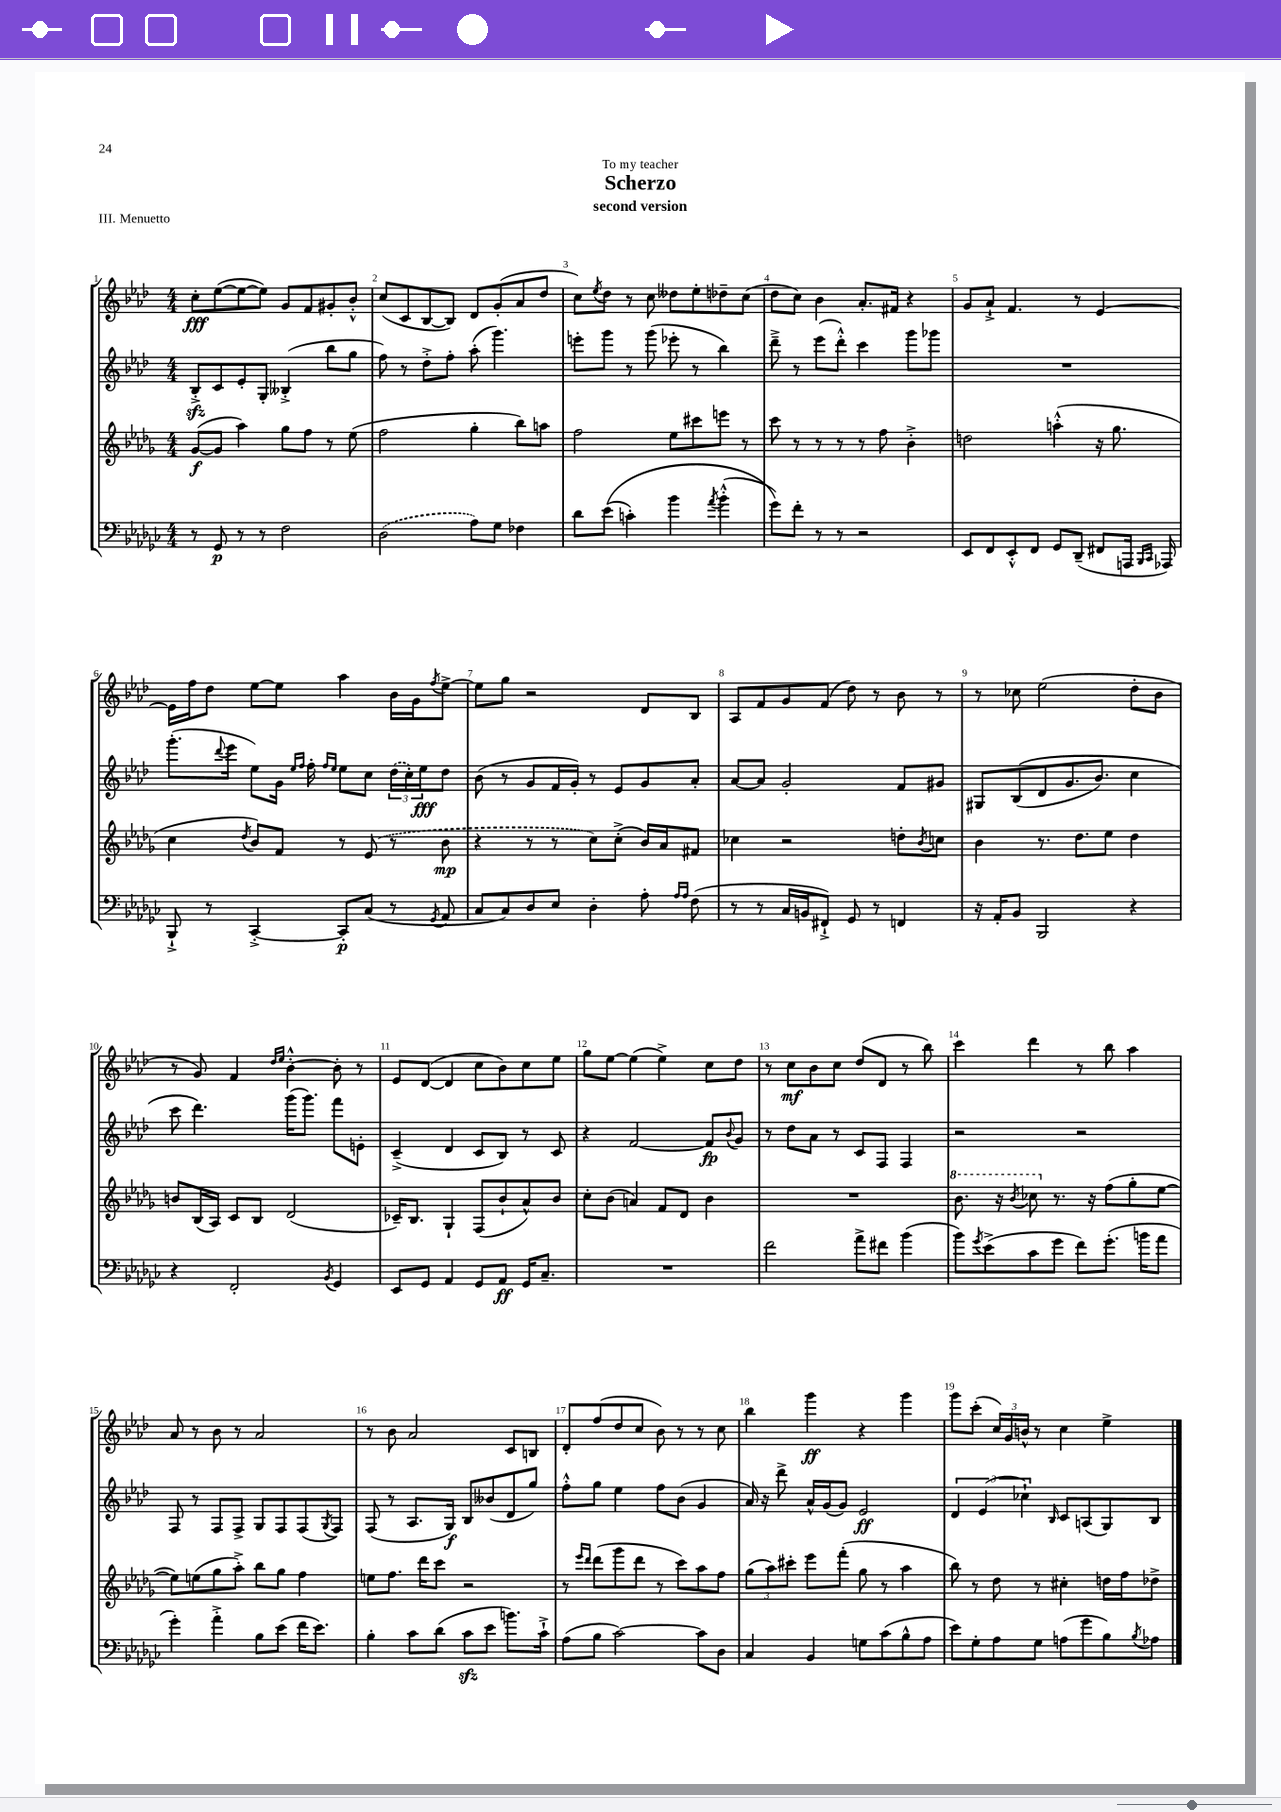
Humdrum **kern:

**kern	**dynam	**kern	**dynam	**kern	**dynam	**kern	**dynam
*part4	*part4	*part3	*part3	*part2	*part2	*part1	*part1
*staff4	*staff4	*staff3	*staff3	*staff2	*staff2	*staff1	*staff1
*clefF4	*	*clefG2	*	*clefG2	*	*clefG2	*
*k[b-e-a-d-g-c-]	*	*k[b-e-a-d-g-]	*	*k[b-e-a-d-]	*	*k[b-e-a-d-]	*
*M4/4	*	*M4/4	*	*M4/4	*	*M4/4	*
=1	=1	=1	=1	=1	=1	=1	=1
8r	.	([8g-/L	f	8B-zz'^/L	.	8cc'\L	fff
8GG-/	p	8g-/J]	.	8c/	.	([8ee-\	.
8r	.	4aa-\)	.	8e-'/	.	8ee-\_	.
8r	.	.	.	8G'/J	.	8ee-\J])	.
2F\	.	8gg-\L	.	(4B--X'^/	.	8g/L	.
.	.	8ff\J	.	.	.	8f/	.
.	.	8r	.	8bb-\L	.	8g#X'/	.
.	.	(8ee-\	.	8gg\J	.	8b-'^^/J	.
=2	=2	=2	=2	=2	=2	=2	=2
(2D-\	.	2ff\	.	8ff\)	.	(8cc/L	.
.	.	.	.	8r	.	8c/	.
.	.	.	.	8dd-'^\L	.	[8B-/	.
.	.	.	.	8ff'\J	.	8B-/J])	.
8A-\L)	.	4gg-'\	.	(8aa-'\	.	8d-/L	.
8G-\J	.	.	.	4.ggg\)	.	(8g'/	.
4F-X\	.	8bb-\L)	.	.	.	8a-/	.
.	.	8aan\J	.	.	.	8dd-/J	.
=3	=3	=3	=3	=3	=3	=3	=3
8d-\L	.	2ff\	.	8eeen'\L	.	8cc\L)	.
.	.	.	.	.	.	8qee-/	.
((8e-\J	.	.	.	8ggg\J	.	8dd-\J	.
4cn'\)	.	.	.	8r	.	8r	.
.	.	.	.	(8ggg\	.	8cc\	.
4b-\	.	8ee-\L	.	8eee-X'\	.	8dd--X\L	.
.	.	8ccc#X\	.	8r	.	8ee-'\	.
8qa-/	.	.	.	.	.	.	.
(4b-'^^\	.	8eeen\J	.	4bb-\)	.	8dd-X~\	.
.	.	8r	.	.	.	(8cc\J	.
=4	=4	=4	=4	=4	=4	=4	=4
8g-\L))	.	8ccc\	.	8ddd-~^\	.	8dd-\L	.
8f'\J	.	8r	.	8r	.	8cc\J)	.
8r	.	8r	.	(8eee-\L	.	4b-\	.
8r	.	8r	.	8ddd-'^^\J)	.	.	.
2r	.	8r	.	4ccc\	.	8.a-'/L	.
.	.	8ff\	.	.	.	.	.
.	.	.	.	.	.	16f#X/Jk	.
.	.	4b-'^\	.	8ggg\L	.	4r	.
.	.	.	.	8ggg-X\J	.	.	.
=5	=5	=5	=5	=5	=5	=5	=5
8EE-/L	.	2ddn\	.	1r	.	8g/L	.
8FF/	.	.	.	.	.	8a-`^/J	.
8EE-'^^/	.	.	.	.	.	4.f/	.
8FF/J	.	.	.	.	.	.	.
8GG-/L	.	(4aan'^^\	.	.	.	.	.
(8DD-~/J	.	.	.	.	.	8r	.
8FF#X/L	.	16r	.	.	.	[4e-/	.
.	.	8.gg-\	.	.	.	.	.
16AAAn/Jk	.	.	.	.	.	.	.
16qqBBB-/LL	.	.	.	.	.	.	.
16qqCC-/JJ	.	.	.	.	.	.	.
16AAA-X/)	.	.	.	.	.	.	.
!!LO:LB:g=z
=6	=6	=6	=6	=6	=6	=6	=6
8BBB-`^/	.	4cc\	.	(8.ggg'\L	.	16e-\LL]	.
.	.	.	.	.	.	16ff\J	.
8r	.	.	.	.	.	8dd-\J	.
.	.	.	.	8qqddd-/	.	.	.
.	.	.	.	16eee-\Jk	.	.	.
.	.	8qdd-/	.	.	.	.	.
[4CC-'^/	.	8b-/L)	.	8ee-\L)	.	[8ee-\L	.
.	.	8f/J	.	16g\Jk	.	8ee-\J]	.
.	.	.	.	16qqee-/LL	.	.	.
.	.	.	.	16qqff/JJ	.	.	.
.	.	.	.	16ff'\	.	.	.
.	.	.	.	16qqff/LL	.	.	.
.	.	.	.	16qqee-/JJ	.	.	.
8CC-'/L]	p	8r	.	8ee-\L	.	4aa-\	.
(8C-/J	.	(8e-/	.	8cc\J	.	.	.
8r	.	8r	.	(24dd-\LL	.	16b-\LL	.
.	.	.	.	24cc'\)	.	.	.
.	.	.	.	.	.	16g\J	.
.	.	.	.	24ee-\J	fff	.	.
8qGG-/	.	.	.	.	.	8qff/	.
8AA-/	.	8b-\	mp	8dd-\J	.	[8ee-^\J	.
=7	=7	=7	=7	=7	=7	=7	=7
8C-/L	.	4r	.	(8b-\	.	8ee-\L]	.
8C-/)	.	.	.	8r	.	8gg\J	.
8D-/	.	8r	.	8g/L	.	2r	.
8E-/J	.	8r	.	16f/L	.	.	.
.	.	.	.	16g'/JJ)	.	.	.
4D-'\	.	8cc\L)	.	8r	.	.	.
.	.	(8cc'^\J	.	8e-/L	.	.	.
8A-'\	.	16b-/LL)	.	8g/	.	8d-/L	.
.	.	16a-/J	.	.	.	.	.
16qqA-/LL	.	.	.	.	.	.	.
16qqA-/JJ	.	.	.	.	.	.	.
(8F\	.	8f#X/J	.	8a-'/J	.	8B-/J	.
=8	=8	=8	=8	=8	=8	=8	=8
8r	.	4cc-X\	.	[8a-/L	.	8A-/L	.
8r	.	.	.	8a-/J]	.	8f/	.
16C-/LL	.	2r	.	2g'/	.	8g/	.
16BBn/J	.	.	.	.	.	.	.
8FF#X`^/J)	.	.	.	.	.	(8f/J	.
8GG-/	.	.	.	.	.	8dd-\)	.
8r	.	.	.	.	.	8r	.
4FFn/	.	8ddn'\L	.	8f/L	.	8b-\	.
.	.	8qb-/	.	.	.	.	.
.	.	8ccn\J	.	8g#X/J	.	8r	.
=9	=9	=9	=9	=9	=9	=9	=9
16r	.	4b-\	.	8G#X/L	.	8r	.
16AA-'/KL	.	.	.	.	.	.	.
8BB-/J	.	.	.	((8B-/	.	8cc-X\	.
2BBB-/	.	8.r	.	8d-/	.	(2ee-\	.
.	.	.	.	8.g/	.	.	.
.	.	8.dd-\L	.	.	.	.	.
.	.	.	.	8.b-/J)	.	.	.
.	.	8ee-\J	.	.	.	.	.
4r	.	4dd-\	.	4cc\	.	8dd-'\L	.
.	.	.	.	.	.	8b-\J	.
!!LO:LB:g=z
=10	=10	=10	=10	=10	=10	=10	=10
4r	.	8bn/L	.	8ccc\	.	8r	.
.	.	(16B-/L	.	4.ddd-\)	.	8g/)	.
.	.	16A-/JJ)	.	.	.	.	.
2FF'/	.	8c/L	.	.	.	4f/	.
.	.	8B-/J	.	.	.	.	.
.	.	.	.	.	.	16qqdd-/LL	.
.	.	.	.	.	.	16qqee-/JJ	.
.	.	(2d-/	.	(16ggg\KL	.	[4b-'^^\	.
.	.	.	.	8.ggg\J)	.	.	.
8qBB-/	.	.	.	.	.	.	.
4GG-/	.	.	.	8fff\L	.	8b-'\]	.
.	.	.	.	8en'\J	.	8r	.
=11	=11	=11	=11	=11	=11	=11	=11
8EE-/L	.	16c-X~/KL)	.	(4c~^/	.	8e-/L	.
.	.	8.B-/J	.	.	.	.	.
8GG-/J	.	.	.	.	.	([8d-/J	.
4AA-/	.	4G-`/	.	4d-/	.	4d-/]	.
8GG-/L	.	(8F/L	.	8c/L	.	8cc\L	.
8AA-/J	ff	8b-`/	.	8B-/J)	.	8b-\)	.
16GG-/KL	.	8a-^^/)	.	8r	.	8cc\	.
8.C-~/J	.	.	.	.	.	.	.
.	.	8b-/J	.	8c/	.	8ee-\J	.
=12	=12	=12	=12	=12	=12	=12	=12
1r	.	8cc'\L	.	4r	.	8gg\L	.
.	.	(8b-\J	.	.	.	[8ee-\J	.
.	.	4an/)	.	[2f/	.	(4ee-\]	.
.	.	8f/L	.	.	.	4ee-^\)	.
.	.	8d-/J	.	.	.	.	.
.	.	4b-\	.	8f/L]	fp	8cc\L	.
.	.	.	.	8qqb-/	.	.	.
.	.	.	.	8g/J	.	8dd-\J	.
=13	=13	=13	=13	=13	=13	=13	=13
2f\	.	1r	.	8r	.	8r	.
.	.	.	.	8dd-\L	.	8cc\L	mf
.	.	.	.	8a-\J	.	8b-\	.
.	.	.	.	8r	.	8cc\J	.
8a-^\L	.	.	.	8c/L	.	(8dd-/L	.
8f#X\J	.	.	.	8F/J	.	8d-/J	.
(4b-\	.	.	.	4F/	.	8r	.
.	.	.	.	.	.	8bb-\)	.
=14	=14	=14	=14	=14	=14	=14	=14
*	*	*8va	*	*	*	*	*
8b-\L)	.	8.bb-\	.	2r	.	4ccc\	.
8qg-/	.	.	.	.	.	.	.
(8e-^\	.	.	.	.	.	.	.
.	.	16r	.	.	.	.	.
.	.	8qbb-/	.	.	.	.	.
8c-\	.	8ccc-X\	.	.	.	4ddd-\	.
*	*	*X8va	*	*	*	*	*
8g-\J	.	8.r	.	.	.	.	.
8f\L)	.	.	.	2r	.	8r	.
.	.	16r	.	.	.	.	.
(8.g-'\J	.	(8ff\L	.	.	.	8bb-\	.
.	.	8gg-'\	.	.	.	4aa-\	.
16bn\KL	.	.	.	.	.	.	.
8a-\J	.	[8ee-\J	.	.	.	.	.
!!LO:LB:g=z
=15	=15	=15	=15	=15	=15	=15	=15
4g-'\)	.	8ee-\L])	.	8F/	.	8a-/	.
.	.	(8een\	.	8r	.	8r	.
4a-'^\	.	8gg-\	.	8F/L	.	8b-\	.
.	.	8aa-'^\J)	.	8F^/J	.	8r	.
8B-\L	.	8bb-\L	.	8G/L	.	2a-/	.
(8e-\J	.	8gg-\J	.	8F/	.	.	.
16f\KL	.	4ff\	.	(8F/	.	.	.
8.e-\J)	.	.	.	.	.	.	.
.	.	.	.	8qG/	.	.	.
.	.	.	.	8F/J)	.	.	.
=16	=16	=16	=16	=16	=16	=16	=16
4B-'\	.	8een\L	.	(8F/	.	8r	.
.	.	8.ff\J	.	8r	.	8b-\	.
8c-\L	.	.	.	8.A-/L	.	2a-/	.
.	.	16ddd-\KL	.	.	.	.	.
(8d-\J	.	8ccc\J	.	.	.	.	.
.	.	.	.	16G/Jk)	f	.	.
8c-zz\L	.	2r	.	8B-/L	.	.	.
8e-\J	.	.	.	(8b--X/	.	.	.
8.bn\L)	.	.	.	8d-/	.	8c/L	.
.	.	.	.	8gg/J)	.	8Bn/J	.
16c-`^\Jk	.	.	.	.	.	.	.
=17	=17	=17	=17	=17	=17	=17	=17
(8A-\L	.	8r	.	8ff'^^\L	.	8d-'/L	.
.	.	16qqeee-/LL	.	.	.	.	.
.	.	16qqddd-/JJ	.	.	.	.	.
8B-\J	.	(8ddd-\L	.	8gg\J	.	(8ff/	.
[2c-\)	.	8ggg-\	.	4ee-\	.	8dd-/	.
.	.	8ddd-\J	.	.	.	8cc/J	.
.	.	8r	.	8ff\L	.	8b-\)	.
.	.	8ccc\L)	.	(8b-\J	.	8r	.
8c-\L]	.	8aa-\	.	4g/	.	8r	.
8D-\J	.	8ff\J	.	.	.	8cc\	.
=18	=18	=18	=18	=18	=18	=18	=18
4C-/	.	(12gg-\L	.	16a-/)	.	4bb-\	.
.	.	.	.	16r	.	.	.
.	.	12aa-\)	.	.	.	.	.
.	.	.	.	8ddd-^\	.	.	.
.	.	12ccc#X'\J	.	.	.	.	.
4BB-/	.	8eee-\L	.	16a-^^/LL	.	4ggg\	ff
.	.	.	.	(16g/J	.	.	.
.	.	(8fff'\J	.	8g/J)	.	.	.
8Gn\L	.	8gg-\	.	2e-/	ff	4r	.
(8c-\	.	8r	.	.	.	.	.
8B-^^\	.	4aa-\	.	.	.	4ggg\	.
8A-\J	.	.	.	.	.	.	.
=19	=19	=19	=19	=19	=19	=19	=19
8e-\L)	.	8bb-\)	.	6d-/	.	8ggg\L	.
8G-'\	.	8r	.	.	.	(8ccc'\J	.
.	.	.	.	(6e-/	.	.	.
8A-\	.	8dd-\	.	.	.	24cc/LL)	.
.	.	.	.	.	.	24g/	.
.	.	.	.	6cc-X`\)	.	24bn^^/JJ	.
8G-\J	.	8r	.	.	.	8r	.
.	.	.	.	16qqB-/	.	.	.
(8An\L	.	4cc#X'\	.	8c/L	.	4cc\	.
8g-\	.	.	.	(8An/	.	.	.
8B-\)	.	16ddn\LL	.	8G/)	.	4ee-^\	.
.	.	16ff\J	.	.	.	.	.
8qB-/	.	.	.	.	.	.	.
8A-X\J	.	8dd-X^\J	.	8B-/J	.	.	.
==	==	==	==	==	==	==	==
*-	*-	*-	*-	*-	*-	*-	*-
